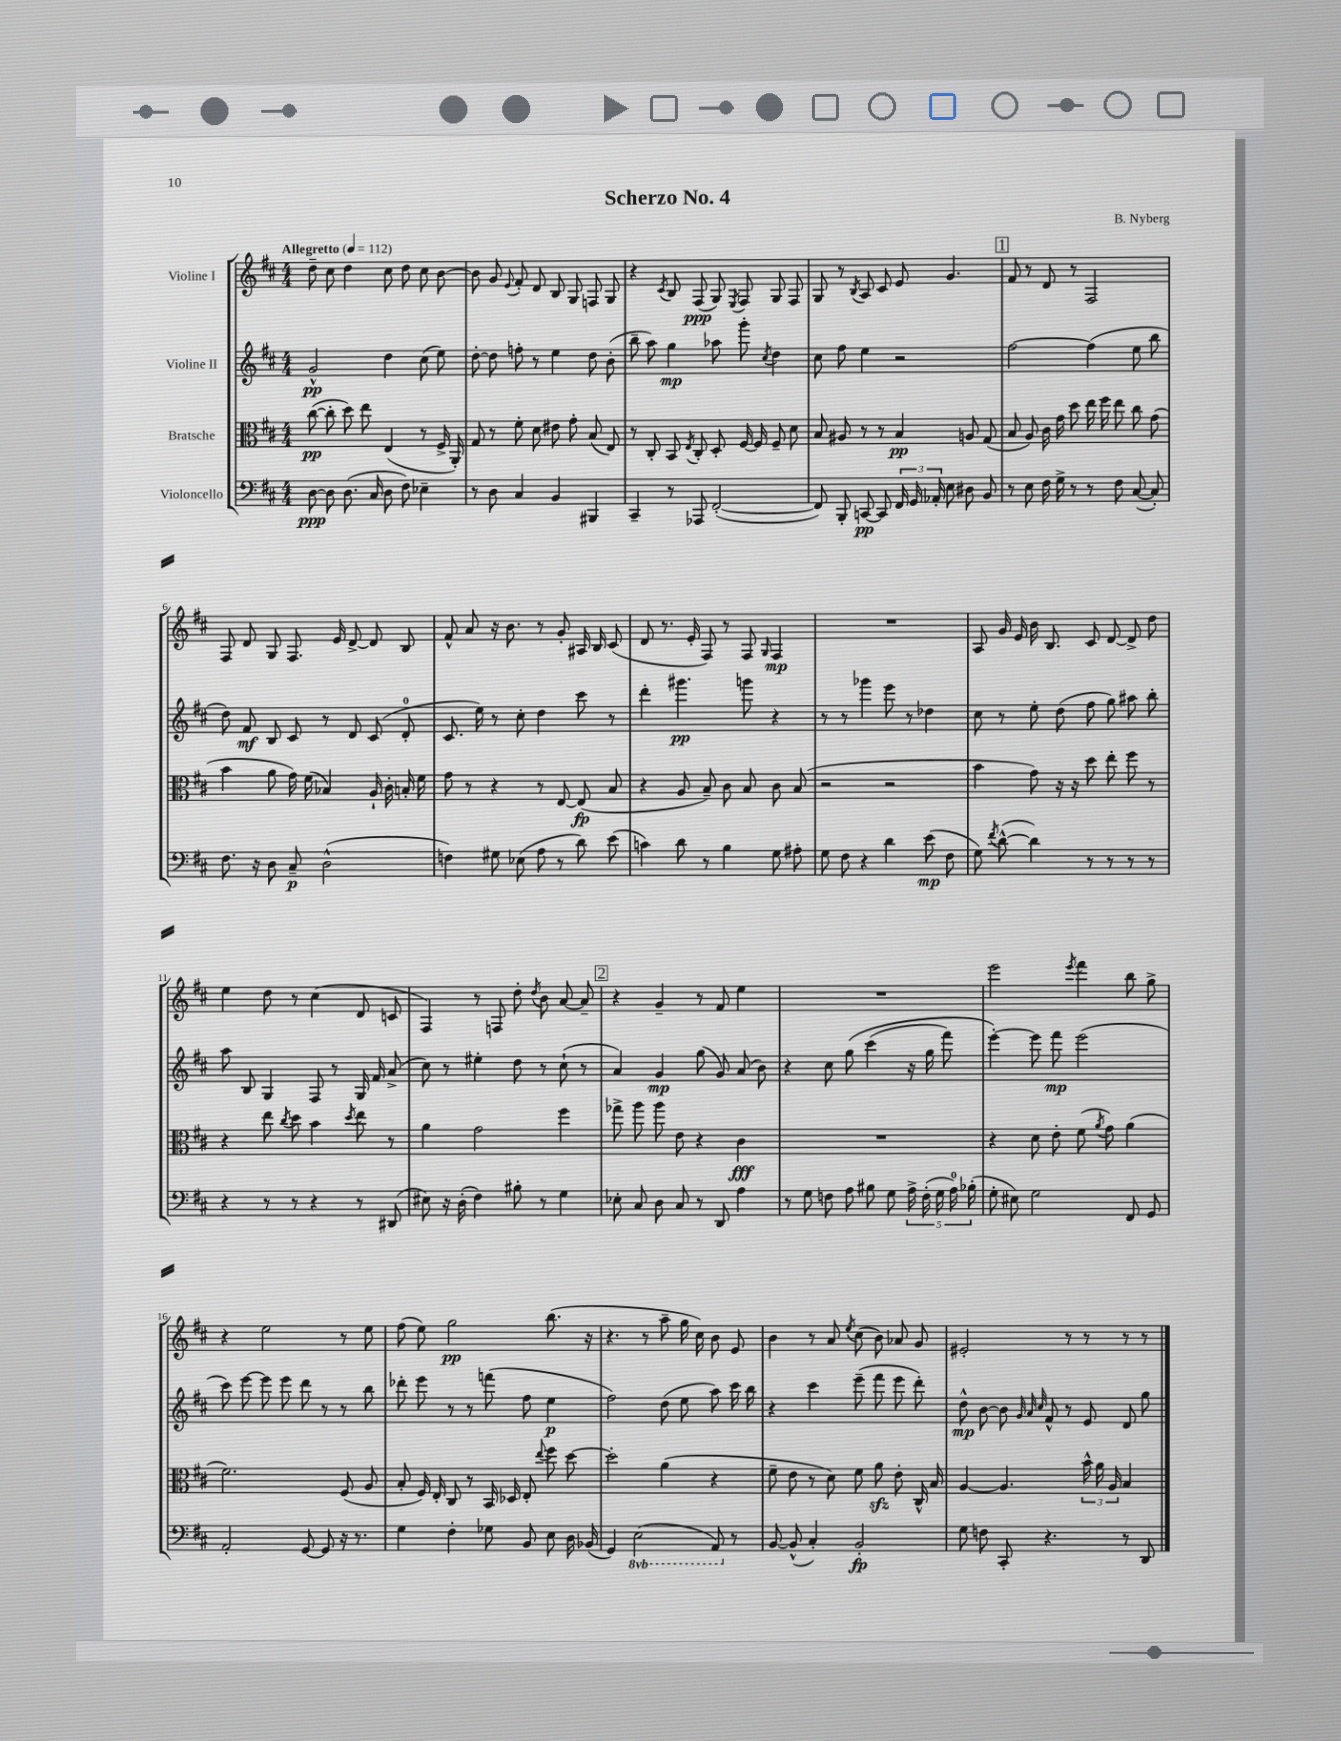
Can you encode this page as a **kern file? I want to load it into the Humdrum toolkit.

**kern	**kern	**kern	**kern
*staff4	*staff3	*staff2	*staff1
*clefF4	*clefC3	*clefG2	*clefG2
*k[f#c#]	*k[f#c#]	*k[f#c#]	*k[f#c#]
*M4/4	*M4/4	*M4/4	*M4/4
*MM112	*MM112	*MM112	*MM112
[8D\	([8cc#\	2g^^/	8dd~\
8D\]	8cc#'\]	.	8cc#\
(8.D\	8dd\)	.	4dd\
.	8ee\	.	.
16C#/	.	.	.
8D\	(4E/	4dd\	8cc#\
8F#\)	.	.	8dd\
4E-~\	8r	(8cc#\	8cc#\
.	16F#^/	8ee\)	[8b\
.	16AA'/)	.	.
=	=	=	=
8r	8G/	[8dd'\	8b\]
8D\	8r	8dd\]	8g/
.	.	.	8qqe/
4C#/	8f#'\	8ff'\	8f#'/
.	8d\	8r	8d/
4BB/	8e#\	4ee\	8B/
.	8g'\	.	8G/
4BBB#/	(8B/	8dd\	8F/
.	8E/)	(8b'\	8G/
=	=	=	=
4CC#~/	8r	8bb~\	4r
.	8C#'/	8aa\)	.
.	.	.	8qc#/
8r	8BB/	4gg\	8B/
.	8qE/	.	.
8AAA-/	8C#'/	.	(8F#/
([2FF#'/	8D'/	8aa-\	8G/)
.	.	.	8qE/
.	[16F#/	8ggg'\	8F#/
.	16F#/]	.	.
.	.	8qcc#/	.
.	8F#~/	4dd\	8G/
.	8d\	.	8F#/
=	=	=	=
8FF#/])	8B/	8cc#\	8G/
8BBB'/	8A#/	8ff#\	8r
.	.	.	8qB/
[8CC/	8r	4ee\	8A/
8CC/]	8r	.	8c#/
24FF#/	4B/	2r	8e/
24GG/	.	.	.
24AA-'/	.	.	.
8E\	.	.	4.g/
8D#\	8A/	.	.
8BB/	(8G/	.	.
=	=	=	=
8r	8B/	[2ff#\	8f#/
8E\	8A/)	.	8r
16F#\	16c#\	.	8d/
16G^\	16g\	.	.
8r	8dd\	.	8r
8r	16ee\	(4ff#\]	2F#/
.	16ff#\	.	.
8F#\	8ee\	.	.
([8C#/	8cc#\	8ee\	.
8C#'/])	(8g\	8bb\	.
=	=	=	=
8.F#\	4b\	8dd\)	8F#/
.	.	8f#/	8d/
16r	.	.	.
8D\	8a\	8B/	8G/
8C#~/	16g\)	8c#/	8.F#/
.	(16f#\	.	.
(2D^^\	4B-/)	8r	.
.	.	.	16e/
.	.	8d/	[8d^/
.	16A`/	(8c#/	8d/]
.	16c#'\	.	.
.	16B'/	8d'/	8B/
.	16f#\	.	.
=	=	=	=
4F\)	8g\	8.c#/	8f#^^/
.	8r	.	8a/
.	.	16ee\)	.
8G#\	4r	8r	16r
.	.	.	8.b\
(8E-\	.	8cc#'\	.
8A\	8r	4dd\	8r
8r	[8E/	.	8g'/
8d\)	(8E/]	8ccc#\	16A#/
.	.	.	16B/
(8e\	8B/	8r	(8c#/
=	=	=	=
4c\)	4r	4ddd'\	8d/
.	.	.	8.r
8d\	8A/	4.ggg#\	.
.	.	.	16e'/
8r	8B~/)	.	8F#/)
4B\	8c#\	.	8r
.	8B/	8ggg\	8F#/
.	.	.	16qqG/
8G\	8c#\	4r	4F#/
8A#'\	(8B/	.	.
=	=	=	=
8G\	2r	8r	1r
8F#\	.	8r	.
4r	.	4ggg-\	.
4d\	2r	8eee\	.
.	.	8r	.
(8e\	.	4dd-\	.
8F#\	.	.	.
=	=	=	=
8G\)	4b\	8cc#\	8A/
8qf#/	.	.	.
([8d^^\	.	8r	16g/
.	.	.	16e/
4d\])	8g\)	8ee'\	16b\
.	.	.	8.B/
.	16r	(8dd\	.
.	16r	.	.
8r	8dd\	8ff#\	8c#/
8r	8ee'\	8gg\)	[8d/
8r	8ff#\	8aa#\	8d^/]
8r	8r	8bb'\	8dd\
=	=	=	=
4r	4r	8aa\	4ee\
.	.	8B/	.
8r	8ee\	4G/	8dd\
.	8qcc#/	.	.
8r	8dd\	.	8r
4r	4b\	8F#/	(4cc#\
.	.	8r	.
.	8qdd/	.	.
8r	8ee\	16G/	8d/
.	.	16f#/	.
(8DD#/	8r	(8a^/	8c/
=	=	=	=
8E#\)	4a\	8cc#\)	4F#/)
16r	.	8r	.
(16D'\	.	.	.
4F#\)	2g\	4ee#'\	8r
.	.	.	8F/
8B#'\	.	8dd\	8dd'\
.	.	.	8qdd/
8r	.	8r	8b\
4G\	4ff#\	(8cc#`\	[8a/
.	.	8r	8a~/]
=	=	=	=
8E-'\	8gg-^\	4a/)	4r
8C#/	8aa\	.	.
8D\	8aa\	4g/	4g~/
8C#/	8e\	.	.
8r	4r	(8gg\	8r
8DD/	.	8g/)	8f#/
4A\	4c#\	(8a/	4ee\
.	.	8b\)	.
=	=	=	=
8r	1r	4r	1r
8G\	.	.	.
8F\	.	8cc#\	.
8A\	.	&(8gg\	.
8B#\	.	(4ccc#\	.
8G\	.	.	.
20A^\	.	16r	.
(20F'\	.	.	.
.	.	16gg\	.
20G\	.	.	.
.	.	8fff#\)	.
20A\)	.	.	.
(20B-'\	.	.	.
=	=	=	=
8G'\	4r	[4eee'\&)	2eee\
8E#\)	.	.	.
2G\	8d\	8eee\]	.
.	8e'\	8fff#\	.
.	.	.	8qeee/
.	(8f#\	(2eee\	4fff#\
.	8qa/	.	.
.	8g\)	.	.
8FF#/	(4a\	.	8bb\
8GG/	.	.	8gg^\
=	=	=	=
2AA'/	2.f#\)	8ccc#\)	4r
.	.	[8eee\	.
.	.	8eee\]	2ee\
.	.	8eee\	.
[8GG/	.	8ddd\	.
8GG/]	.	8r	.
16r	(8F#/	8r	8r
8.r	.	.	.
.	8A/	8bb\	8ee\
=	=	=	=
4G\	8B'/	8ddd-'\	(8ff#\
.	16F#/)	8eee\	8ee\)
.	16E'/	.	.
4F#'\	8C#/	8r	2gg\
.	8r	8r	.
8G-\	16BB/	(8fff\	.
.	16D-/	.	.
8BB/	8E'/	8ff#\	.
.	8qqee/	.	.
8E\	8ff#\	4ee\	(8.bb\
16D\	[8dd\	.	.
(16BB-/	.	.	16r
=	=	=	=
4GG/)	2dd'\]	2ff#\)	4.r
(2EE\	.	.	.
.	.	.	8r
.	(4a\	(8dd\	8aa~\
.	.	8ee\	16gg\
.	.	.	16cc#\)
8AAA/)	4r	8aa\)	8b\
8r	.	16ccc#\	8e/
.	.	16bb\	.
=	=	=	=
[8BB/	8f#~\	4r	4b\
(8BB^^/]	8e\	.	.
4C#'/)	8r	4ccc#\	8r
.	8d\)	.	8a/
.	.	.	8qee/
2BB'/	8f#\	(8eee~\	(8cc#\
.	8a\	8fff#\	8b\)
.	8e'\	8eee\	8a-/
.	16C#^^/	8ddd'\)	8g/
.	16B/	.	.
=	=	=	=
8G\	[4A/	8dd^^\	2e#'/
8F\	.	[8b\	.
8CC#'/	4.A/]	8b\]	.
.	.	32qqg/	.
.	.	32qqa/	.
.	.	32qqcc#/	.
4.r	.	8f#^^/	.
.	.	8r	8r
.	24b^^\	8e/	8r
.	24a\	.	.
.	24A/	.	.
8r	4B/	8d/	8r
8DD/	.	8gg\	8r
==	==	==	==
*-	*-	*-	*-
